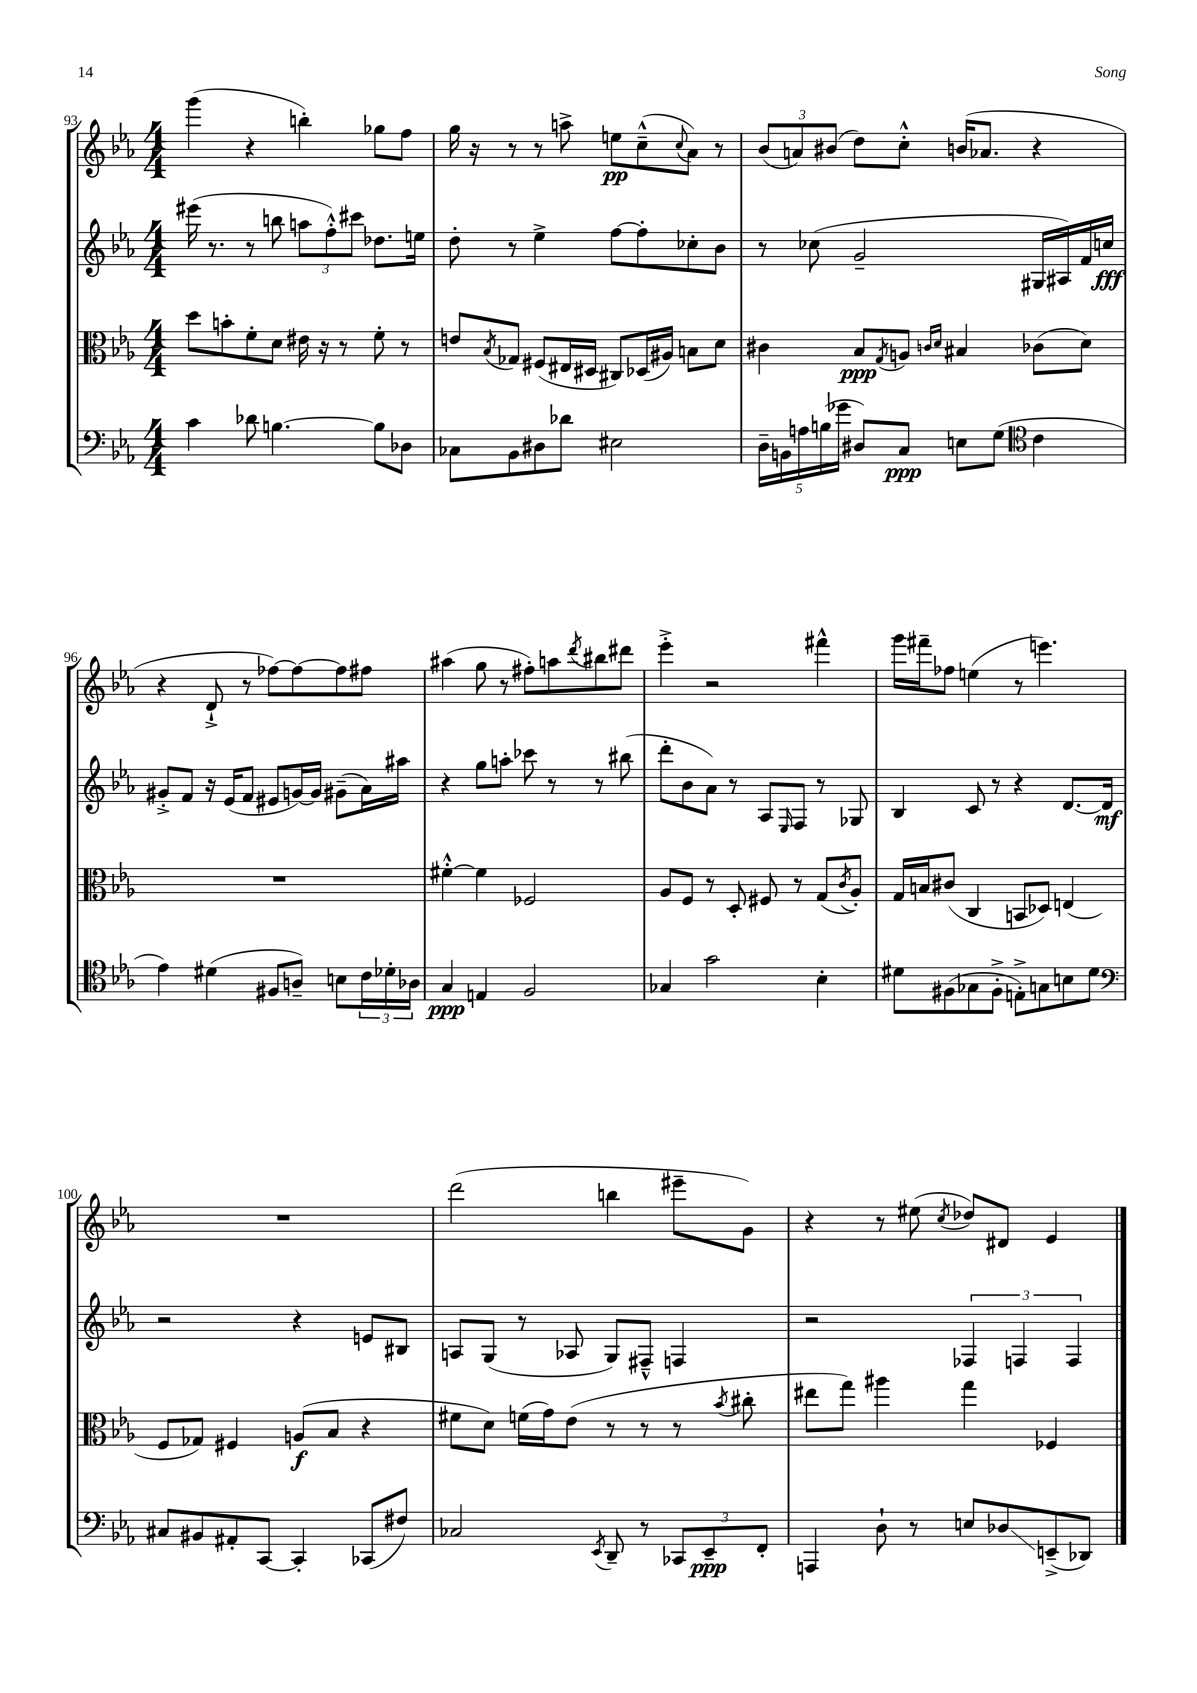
<<
\new StaffGroup <<
\new Staff = "s0" {
    \clef treble \key ees \major \numericTimeSignature \time 4/4
    g'''4( r4 b''4-.) ges''8 f''8 |
    g''16 r16 r8 r8 a''8-> e''8\pp c''8---^( \appoggiatura { c''8 } aes'8) r8 |
    \tuplet 3/2 { bes'8( a'8) bis'8( } d''8) c''8-.-^ b'16( aes'8. r4 |
    r4 d'8-!-> r8 fes''8~) fes''8~ fes''8 fis''8 |
    ais''4( g''8 r8 fis''8-.) a''8 \acciaccatura { d'''8 } bis''8 dis'''8 |
    ees'''4-.-> r2 fis'''4-^ |
    g'''16 fis'''16-- fes''8 e''4( r8 e'''4.) |
    R1 |
    d'''2( b''4 eis'''8-- g'8) |
    r4 r8 eis''8( \acciaccatura { c''8 } des''8) dis'8 ees'4 \bar "|." |
}
\new Staff = "s1" {
    \clef treble \key ees \major \numericTimeSignature \time 4/4
    eis'''16( r8. r8 b''8 \tuplet 3/2 { a''8 f''8-.-^) cis'''8 } des''8. e''16 |
    d''8-. r8 ees''4-> f''8~ f''8-. ces''8-. bes'8 |
    r8 ces''8( g'2-- gis16 ais16) f'16 c''16\fff |
    gis'8-.-> f'8 r16 ees'16( f'8 eis'8 g'16~) g'16 gis'8--( aes'16) ais''16 |
    r4 g''8 a''8-. ces'''8 r8 r8 bis''8( |
    d'''8-. bes'8 aes'8) r8 aes8 \grace { ees16 } f8 r8 ges8 |
    bes4 c'8 r8 r4 d'8.~ d'16\mf |
    r2 r4 e'8 bis8 |
    a8 g8( r8 aes8 g8) fis8---^ f4 |
    r2 \tuplet 3/2 { fes4 f4 f4 } \bar "|." |
}
\new Staff = "s2" {
    \clef alto \key ees \major \numericTimeSignature \time 4/4
    d''8 b'8-. f'8-. d'8 eis'16 r16 r8 f'8-. r8 |
    e'8 \acciaccatura { bes8 } ges8 fis8( eis16 dis16 cis8) des16( ais16) b8 d'8 |
    cis'4 bes8\ppp \acciaccatura { g8 } a8 \grace { c'16 d'16 } bis4 ces'8( d'8) |
    R1 |
    fis'4~-.-^ fis'4 fes2 |
    aes8 f8 r8 d8-. fis8 r8 g8( \acciaccatura { c'8 } aes8-.) |
    g16 b16 cis'8( c4 b,8 des8) e4( |
    f8 ges8) fis4 a8\f( bes8 r4 |
    fis'8 d'8) f'16( g'16) ees'8( r8 r8 r8 \acciaccatura { bes'8 } cis''8-. |
    eis''8 g''8) ais''4 g''4 fes4 \bar "|." |
}
\new Staff = "s3" {
    \clef bass \key ees \major \numericTimeSignature \time 4/4
    c'4 des'8 b4.~ b8 des8 |
    ces8 bes,8 dis8 des'8 eis2 |
    \tuplet 5/4 { d16-- b,16 a16 b16( ges'16 } dis8) c8\ppp e8 g8( \clef tenor c'4 |
    ees'4) dis'4( fis8 a8--) b8 \tuplet 3/2 { c'16 des'16-. aes16 } |
    g4\ppp e4 f2 |
    ges4 g'2 bes4-. |
    dis'8 fis8( ges8 fis8-.-> e8-.->) g8 b8 dis'8 |
    \clef bass cis8 bis,8 ais,8-. c,8~ c,4-. ces,8( fis8) |
    ces2 \acciaccatura { ees,8 } d,8-- r8 \tuplet 3/2 { ces,8 ees,8--\ppp f,8-. } |
    a,,4 d8-! r8 e8 des8\glissando e,8--->( des,8) \bar "|." |
}
>>
>>
\layout { \context { \Score currentBarNumber = #93 } }
